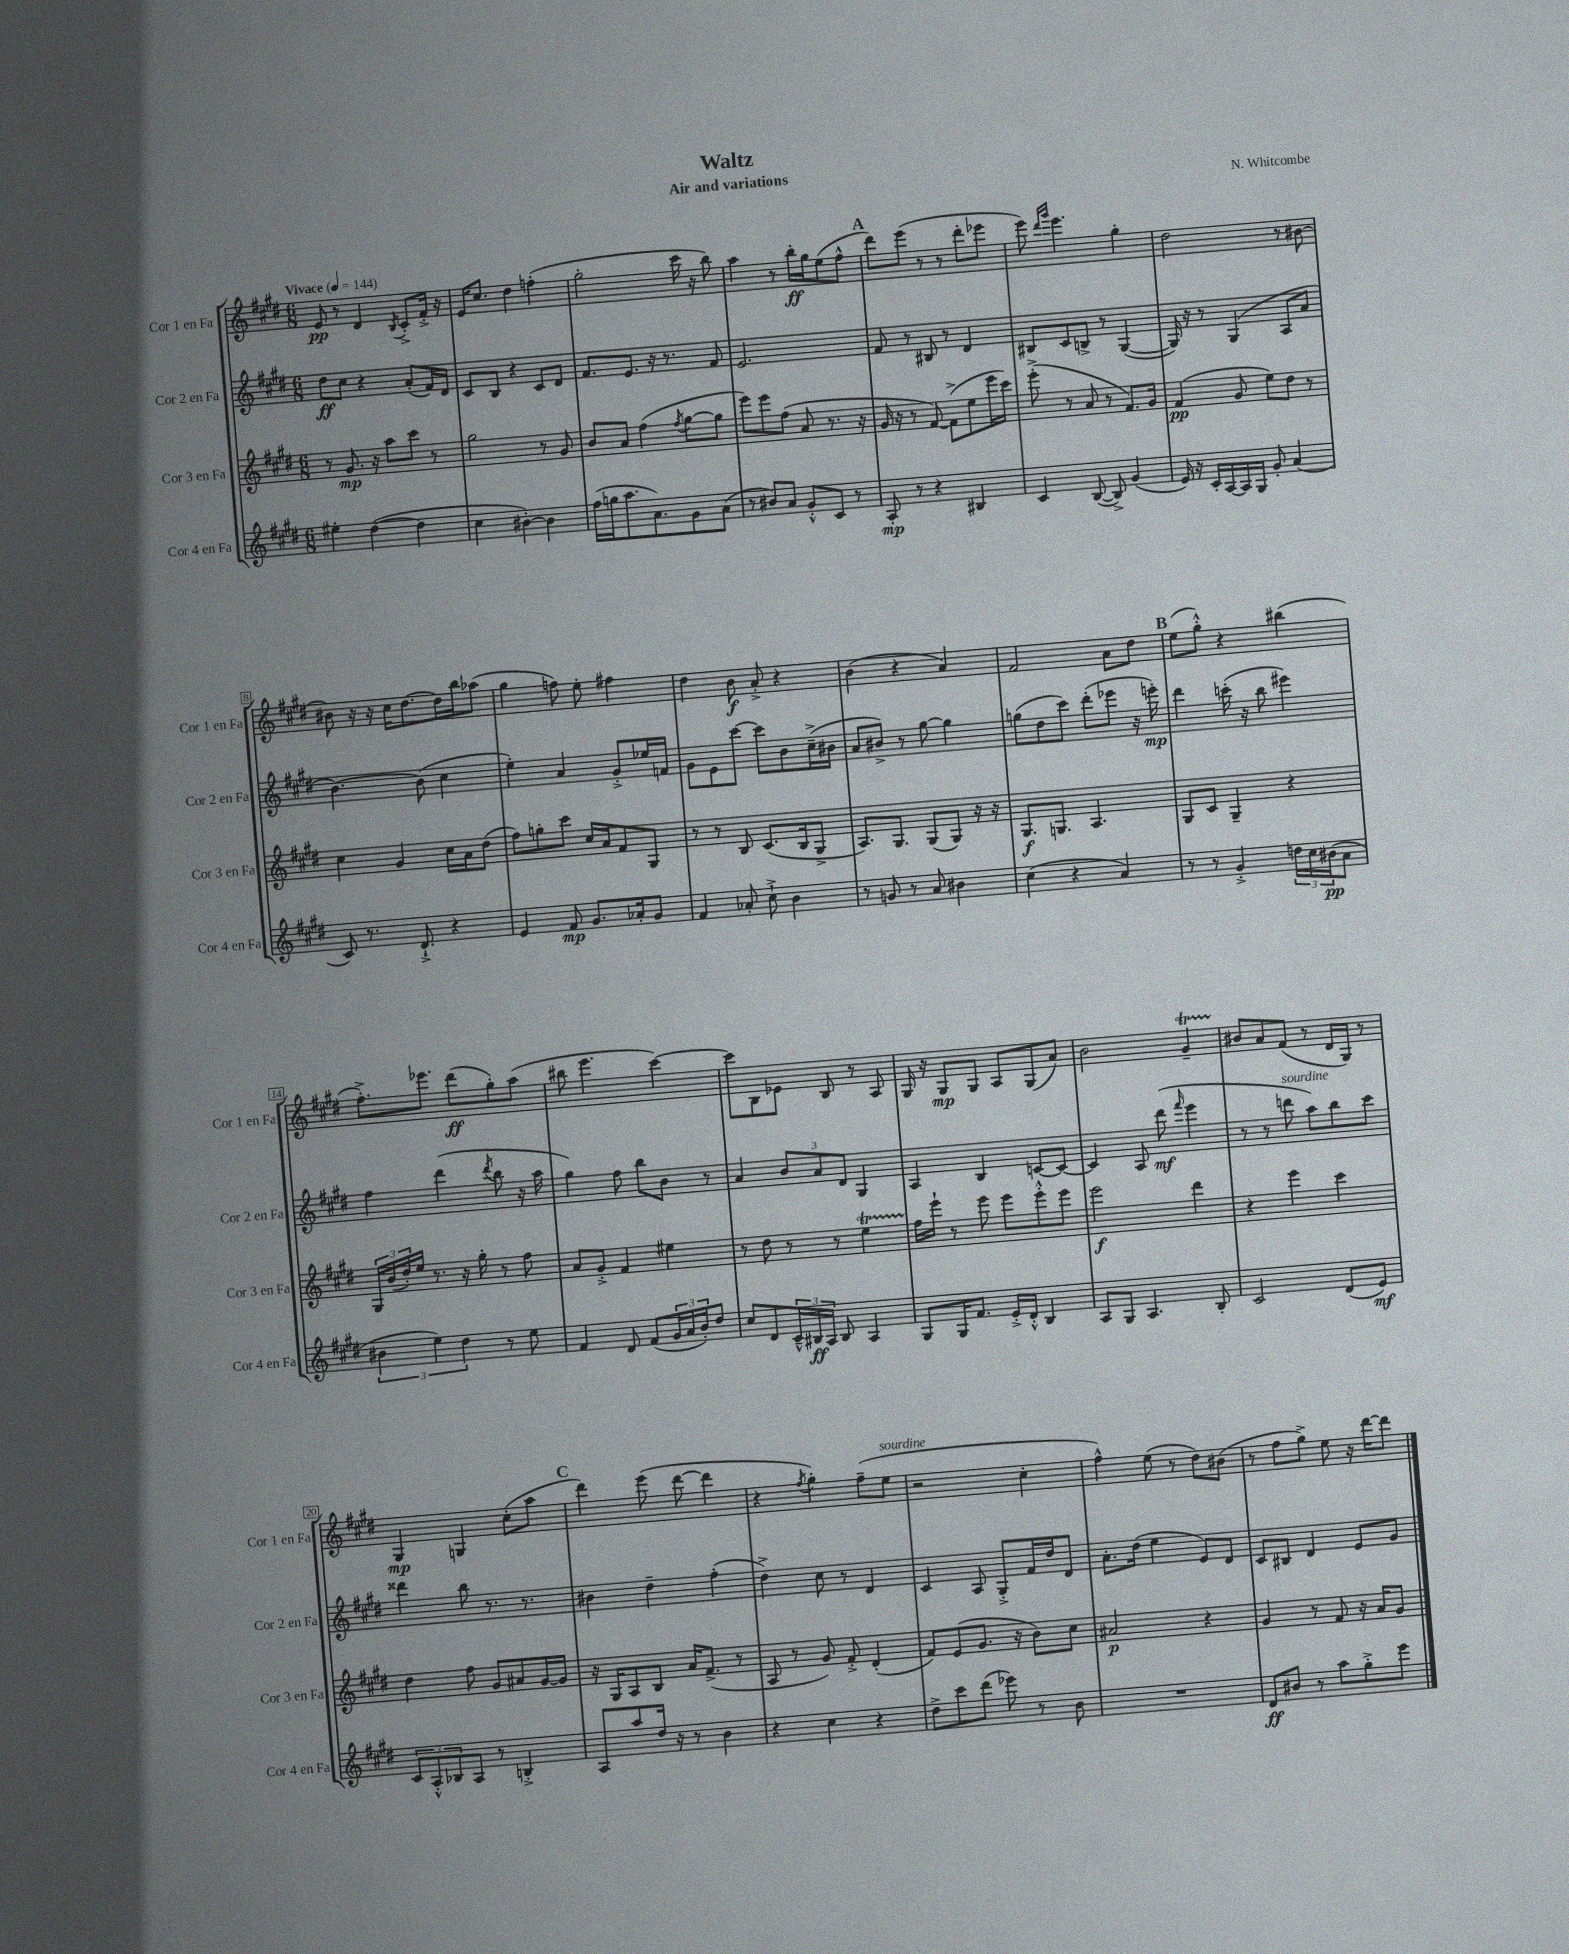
\header { title = "Waltz" composer = "N. Whitcombe" subtitle = "Air and variations" }
<<
\new StaffGroup <<
\new Staff = "s0" \with { instrumentName = "Cor 1 en Fa" shortInstrumentName = "Cor 1 en Fa" } {
    \clef treble \key e \major \numericTimeSignature \time 6/8 \tempo "Vivace" 4 = 144
    e'8\pp r8 dis'4 \acciaccatura { b8 } cis'8-.-> fis'16-.-> r16 |
    e'16 cis''8. dis''4 f''4-.( |
    gis''2-. cis'''16 r16 b''8) |
    a''4 r8 b''16-.\ff gis''16 e''8( fis''8-^ |
    \mark \markup { \bold "A" } dis'''8) e'''8( r8 r8 dis'''8-. ees'''8 |
    e'''8) \grace { dis'''16 gis'''16 } e'''4. gis''4-. |
    dis''2 r8 bis'8~ |
    bis'8 r16 r16 cis''16 dis''8.~ dis''16 b''16 aes''8( |
    gis''4 f''8) e''8-. fis''4 |
    dis''4 b'8\f a'8-.-> r4 |
    b'4( r4 a'4) |
    fis'2 a'8 dis''8 |
    \mark \markup { \bold "B" } e''8( gis''8-.-^) r4 bis''4( |
    fis''8.-.->) ees'''8. dis'''8\ff( gis''8-.) a''8( |
    bis''8 e'''4. cis'''4~) |
    cis'''8 b8 ees'8 b8 r8 a8 |
    gis16 r16 gis8\mp gis8 a8 gis8( a'8) |
    b'2 gis'4--\startTrillSpan |
    bis'8\stopTrillSpan a'8 fis'8( r8 dis'16 gis16) r8 |
    gis4\mp g4 cis''8-.( a''8 |
    \mark \markup { \bold "C" } dis'''4) e'''8( dis'''8~ dis'''4 |
    r4 \acciaccatura { fis''8 } gis''4-.) fis''8--( e''8^\markup { \italic "sourdine" } |
    r2 cis''4-. |
    fis''4-^) e''8( r8 dis''8) bis'8( |
    r8 fis''8 gis''8->) e''8 r16 dis'''16~ dis'''8 \bar "|." |
}
\new Staff = "s1" \with { instrumentName = "Cor 2 en Fa" shortInstrumentName = "Cor 2 en Fa" } {
    \clef treble \key e \major \numericTimeSignature \time 6/8
    dis''8\ff cis''8 r4 a'8-.( fis'16) dis'16 |
    cis'8 b8 r4 cis'8 dis'8 |
    fis'8. e'8. r16 r8. fis'8 |
    e'2. |
    \mark \markup { \bold "A" } fis'8 r8 bis8 r8 dis'4 |
    bis8 cis'8 b8-> r8 gis4~( |
    gis16) r16 r8 gis4( a8 a'8 |
    b'4.~) b'8( cis''4 |
    e''4-.) a'4 gis'8-.-> ees''16 f'16 |
    gis'8 e'8 cis'''8~ cis'''8 b'8 cis''16--->( bis'16 |
    a'8 bis'8->) r8 gis''8~ gis''4 |
    g''8( dis''8 cis'''8) dis'''8-.( ees'''8 r16 e'''16-.\mp) |
    \mark \markup { \bold "B" } dis'''4 c'''16-.( r16 b''8 eis'''4) |
    fis''4 dis'''4( \acciaccatura { dis'''8 } b''8 r16 a''16 |
    gis''4) fis''8 b''8 b'8 r8 |
    a'4 \tuplet 3/2 { b'8 a'8 dis'8 } gis4 |
    a4 b4 c'8~ c'8~ |
    c'4 a8 dis'''8\mf( \grace { fis'''16 } e'''4 |
    r8 r8 d'''8^\markup { \italic "sourdine" } a''8) b''8 cis'''8 |
    disis'''4 b''8 r8. r8. |
    \mark \markup { \bold "C" } bis'4 dis''4-- fis''4-.( |
    dis''4->) cis''8 r8 dis'4 |
    cis'4 a8 gis8-.-> fis'16 dis''16 dis'8 |
    a'8.-. dis''16( e''4 e'8) dis'8 |
    cis'8 bis8 dis'4 e'8 gis'8 \bar "|." |
}
\new Staff = "s2" \with { instrumentName = "Cor 3 en Fa" shortInstrumentName = "Cor 3 en Fa" } {
    \clef treble \key e \major \numericTimeSignature \time 6/8
    r8 gis'8.\mp r16 a''8 cis'''8 r8 |
    gis''2 r8 gis'8 |
    b'8 a'8 fis''4( \acciaccatura { fis''8 } gis''8~ gis''8 |
    e'''8) e'''8 fis''8( a'8 r8. r16 |
    \mark \markup { \bold "A" } gis'16 r16 r8 fis'8~) fis'8->( e''8 e'''16 cis'''16) |
    e'''8-.->( r8 a'8 r8 fis'8.) gis'16 |
    fis'4\pp( gis'8 e''8) dis''8 r8 |
    cis''4 gis'4 cis''16 a'16 dis''8( |
    fis''8) g''8-. cis'''8 cis''16 a'16 fis'8 gis8 |
    r8 r8 b8 cis'8.( b16 gis8-> |
    a8.) gis8. gis8( gis8) r16 r16 |
    gis8.\f g8. a4. |
    \mark \markup { \bold "B" } gis8 cis'8 gis4-- r4 |
    \tuplet 3/2 { gis16 b'16( dis''16-.) } e''16 r8. r16 gis''16-. r8 fis''8 |
    a'8 gis'8-.-> fis'4 eis''4 |
    r8 dis''8 r8 r8 e''4\startTrillSpan |
    fis''16\stopTrillSpan e'''16-! r8 e'''8 e'''8 e'''8-.-^ e'''8 |
    e'''2\f dis'''4 |
    r4 e'''4 cis'''4 |
    dis''4 fis''8 gis'8 ais'8 gis'16~ gis'16 |
    \mark \markup { \bold "C" } r16 gis16 a8 b8 a'16 fis'8.->( r8 |
    a8 r8 gis'8) fis'8-.-> dis'4-.( |
    fis'8) e'8( gis'8. r16 b'8) cis''8 |
    ais'2\p r4 |
    gis'4 r8 fis'8 r16 a'16 gis'8 \bar "|." |
}
\new Staff = "s3" \with { instrumentName = "Cor 4 en Fa" shortInstrumentName = "Cor 4 en Fa" } {
    \clef treble \key e \major \numericTimeSignature \time 6/8
    eis''4-. dis''4~( dis''4 |
    cis''4 bis'4~-.) bis'4 |
    fis''16( g''16 a''8. a'8.) gis'8 a'8( |
    r8 bis'8) a'8 gis'8-.-^ cis'8 r8 |
    \mark \markup { \bold "A" } a8-.\mp r8 r4 bis4 |
    cis'4 b8~( b8->) gis'4( |
    e'16) r16 cis'16-. a16~ a16 gis16 gis'8-. a'4( |
    cis'8) r8. dis'8.-!-> r4 |
    e'4 fis'8\mp gis'8. aes'16-. gis'8 |
    fis'4 aes'8-. cis''8-!-> b'4 |
    r8 g'8 r8 a'8 bis'4 |
    cis''4( r4 a'4) |
    \mark \markup { \bold "B" } r8 r8 gis'4-.-> \tuplet 3/2 { d''16 cis''16 bis'16\pp( } a'8 |
    \tuplet 3/2 { bis'4 e''4) dis''4 } r8 e''8 |
    fis'4 dis'8 fis'8( \tuplet 3/2 { gis'16 a'16 b'16-.) } dis''8 |
    cis''8 dis'8 \tuplet 3/2 { cis'16---^ bis16\ff a16 } bis8 a4 |
    gis8 gis16 fis'8. e'16-.-> dis'16-.-^ b4 |
    a8 gis8 a4. b8-. |
    cis'2 dis'8( e'8\mf) |
    \tuplet 3/2 { cis'8 a8-.-^ bes8 } a8 r8 b4-.-> |
    \mark \markup { \bold "C" } a8 a''8 dis''16 r16 r8 b'4 |
    r4 cis''4 r4 |
    dis''8-> cis'''8 dis'''8( ees'''8) r8 b'8 |
    R2. |
    dis'8\ff bis'8 r8 a''8 gis''8-.-> e'''8 \bar "|." |
}
>>
>>
\layout { \context { \Score \override BarNumber.stencil = #(make-stencil-boxer 0.1 0.3 ly:text-interface::print) } }
